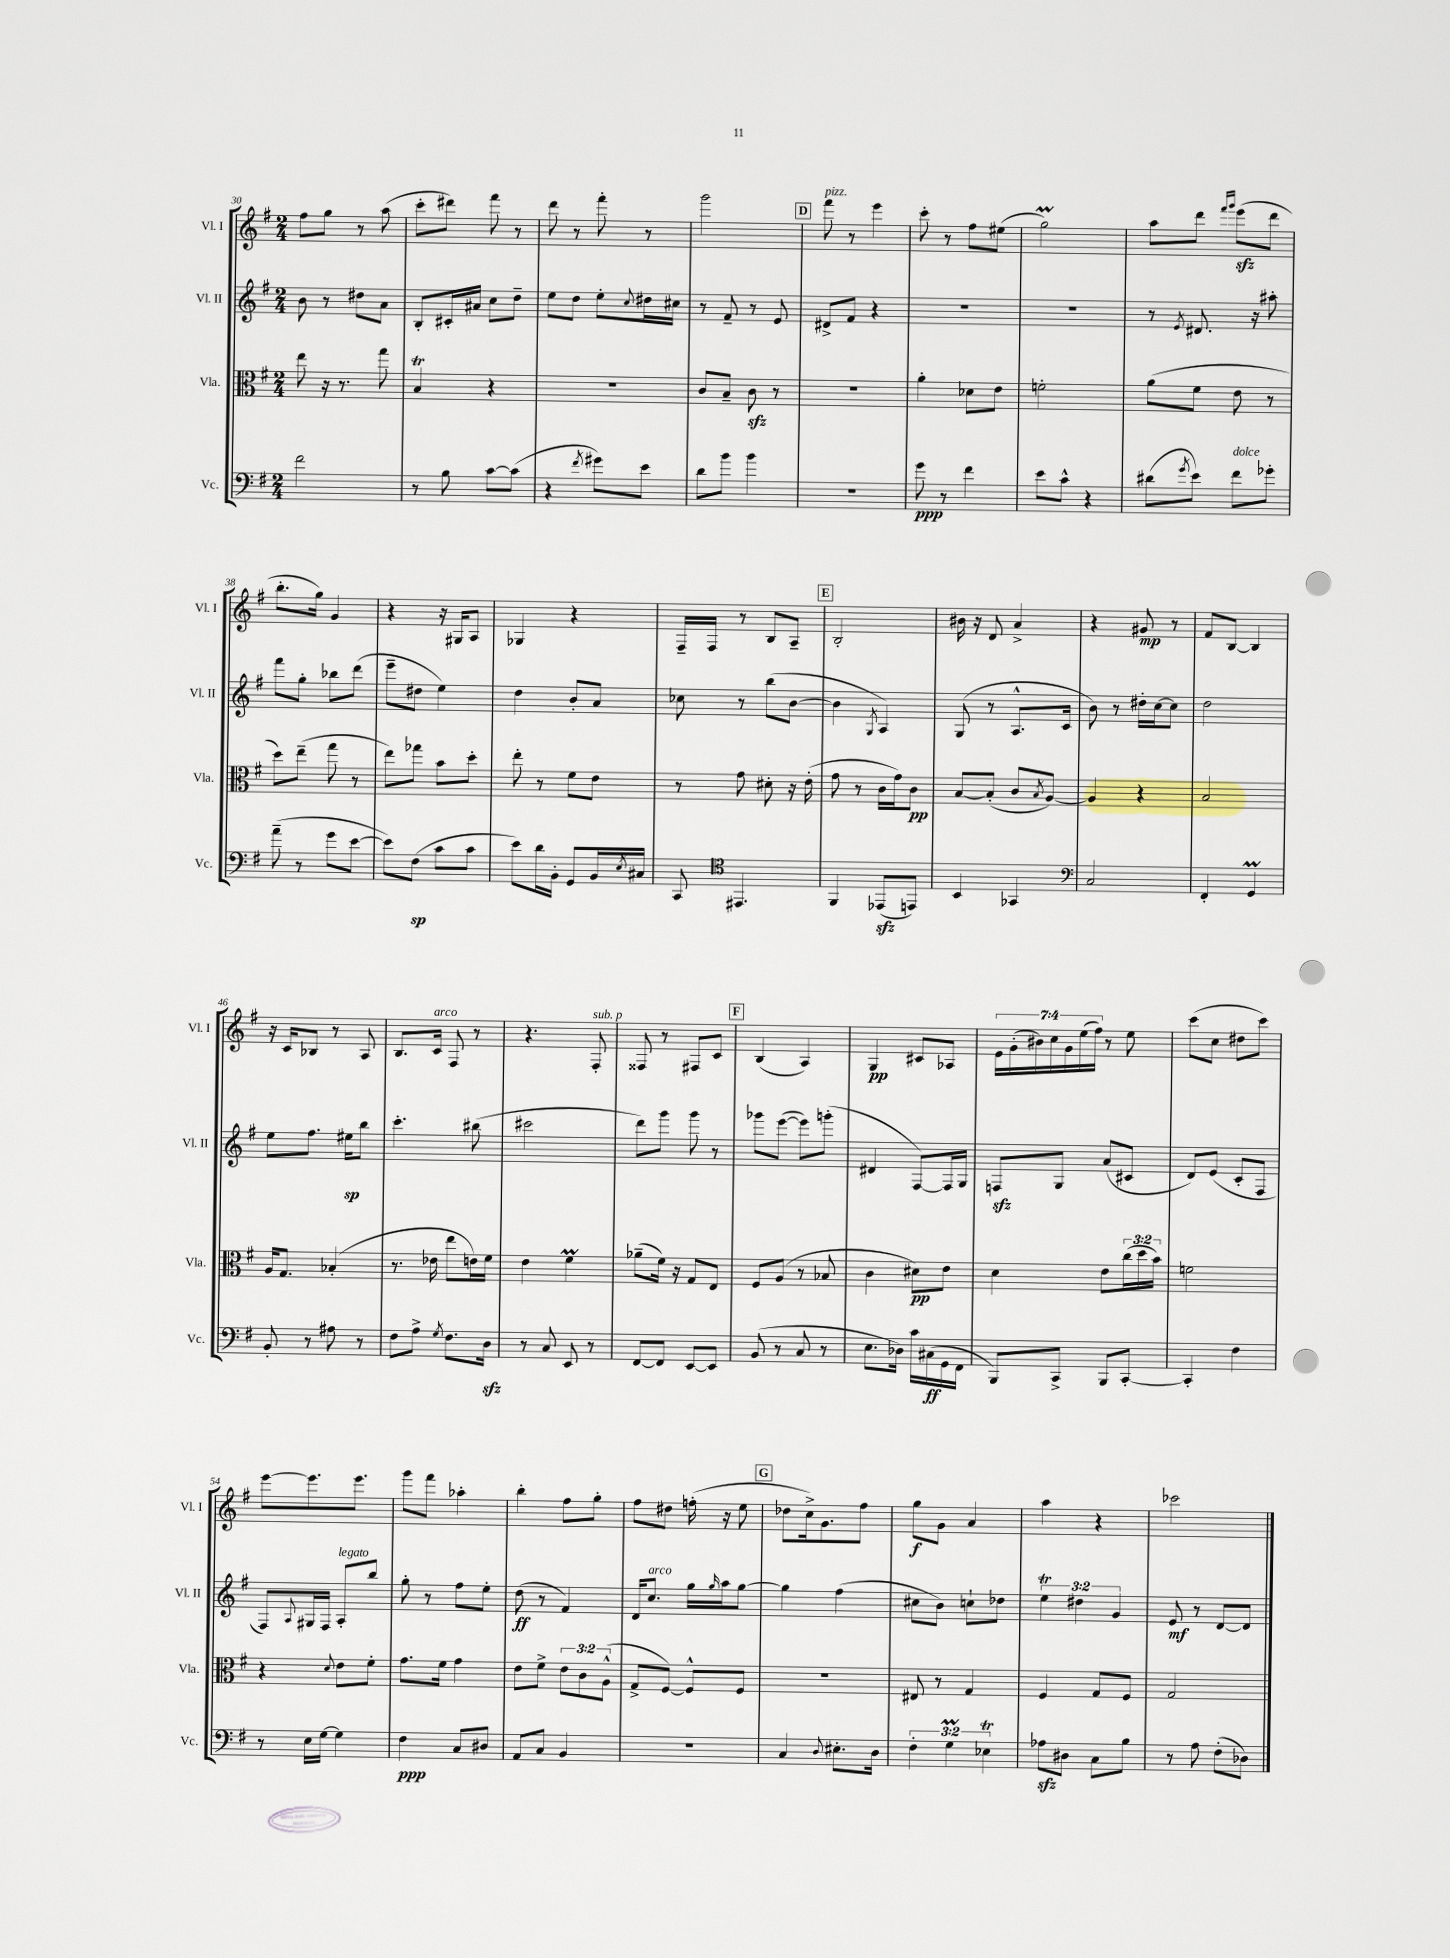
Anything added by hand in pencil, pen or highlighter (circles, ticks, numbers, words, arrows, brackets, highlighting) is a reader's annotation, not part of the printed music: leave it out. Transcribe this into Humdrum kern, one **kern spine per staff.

**kern	**kern	**kern	**kern
*staff4	*staff3	*staff2	*staff1
*clefF4	*clefC3	*clefG2	*clefG2
*k[f#]	*k[f#]	*k[f#]	*k[f#]
*M2/4	*M2/4	*M2/4	*M2/4
2f#	8ee	8b	8ff#
.	16r	8r	8gg
.	8.r	.	.
.	.	8dd#	8r
.	8gg	8a	(8aa
=	=	=	=
8r	4B	8B'	8ccc'
8B	.	16c#'	8ddd#)
.	.	16a#	.
[8c	4r	8cc	8fff#
(8c]	.	8dd~	8r
=	=	=	=
4r	2r	8ee	8ddd
.	.	8dd	8r
8qf#	.	.	.
8g#)	.	8ee'	8fff#'
.	.	8qqcc	.
8e	.	16dd#	8r
.	.	16cc#	.
=	=	=	=
8d	8c	8r	2ggg
8b	8B~	8f#~	.
4b	8c	8r	.
.	8r	8e	.
=	=	=	=
2r	2r	8d#^	8fff#
.	.	8f#	8r
.	.	4r	4eee
=	=	=	=
8g	4a'	2r	8ccc'
8r	.	.	8r
4f#	8d-	.	8ff#
.	8e	.	(8ee#
=	=	=	=
8e	2f'	2r	2gg)
8c^^	.	.	.
4r	.	.	.
=	=	=	=
(8d#	(8a	8r	8aa
8qg	.	8qe	.
8e)	8f#	8.d#	8ddd
.	.	.	16qqfff#
.	.	.	16qqggg
8f#	8e	.	(8eee
.	.	16r	.
8g-'	8r	8aa#'	8ddd
=	=	=	=
(8a~	8dd)	8fff#	8.bb'
8r	(8ee~	8gg'	.
.	.	.	16gg)
8g	8gg	8bb-	4g
[8e	8r	(8ddd	.
=	=	=	=
8e])	8ee)	8eee~	4r
(8F#	8gg-	8dd#	.
8c	8b	4ee)	16r
.	.	.	16G#
8c	8dd'	.	8A
=	=	=	=
8e)	8ee'	4dd	4G-
16d	8r	.	.
16BB'	.	.	.
8GG	8f#	8b'	4r
16BB	8e	8a	.
8qE	.	.	.
16C#	.	.	.
=	=	=	=
8CC	8r	8cc-	16F#~
.	.	.	16F#
*clefC4	*	*	*
4.EE#	8g	8r	8r
.	8d#'	(8bb	8B
.	16r	[8b	8A~
.	(16e'	.	.
=	=	=	=
4FF#	8g	4b]	2B'
.	8r	.	.
.	.	8qG	.
(8EE-	16c	4A)	.
.	16g)	.	.
8EE)	8c	.	.
=	=	=	=
4BB	[8B	(8G	16b#
.	.	.	16r
.	(8B']	8r	8d
4GG-	8c	8.A^^	4a^
.	8qB	.	.
.	[8A)	.	.
.	.	16c	.
=	=	=	=
*clefF4	*	*	*
2C	4A]	8b)	4r
.	.	8r	.
.	4r	16dd#'	8g#
.	.	[16cc	.
.	.	8cc]	8r
=	=	=	=
4FF#'	2B	2dd	8f#
.	.	.	[8B
4GG	.	.	4B]
=	=	=	=
8BB'	16A	8ee	16r
.	8.G	.	16c
8r	.	8.ff#	8B-
8A#	(4B-'	.	8r
.	.	16ee#	.
8r	.	8bb	8A
=	=	=	=
8F#	8.r	4.ccc'	8.B
8A^	.	.	.
.	16e-	.	16c
8qG	.	.	.
8.F#	8ee	.	8F#
.	16e)	(8bb#	8r
16D	16f#	.	.
=	=	=	=
8r	4e	2ccc#	4.r
8C	.	.	.
8EE	4f#	.	.
8r	.	.	8F#'
=	=	=	=
[8FF#	(8a-~	8ddd)	8F##
8FF#]	16f#)	8ggg	8r
.	16r	.	.
[8EE	8G	8ggg	8F#
8EE]	8E	8r	8c
=	=	=	=
(8BB	8F#	8ggg-	(4B
8r	(8A	([8eee	.
8C	8r	8eee])	4A)
8r	8B-	(8ggg'	.
=	=	=	=
8.E	4c	4d#	4G
16D-)	.	.	.
16c	8d#)	[8F#)	8c#
(16C#	.	.	.
16GG	8e	16F#]	8A-
16FF#	.	16G	.
=	=	=	=
8BBB)	4d	8F	28e
.	.	.	(28g'
.	.	.	28b#)
.	.	.	28cc
8CC^	.	8G	.
.	.	.	28g
.	.	.	(28ee
.	.	.	28ff#)
8BBB	8e	(8a	8r
[8CC'	(24cc	8c#	8ee
.	24dd	.	.
.	24b)	.	.
=	=	=	=
4CC']	2f	8d)	(8ccc
.	.	(8e	8cc
4F#	.	8c'	8dd#
.	.	8F#	8ccc)
=	=	=	=
8r	4r	8F#)	[8eee
.	.	8qqA	.
16E	.	16G#	8.eee]
[16G	.	16F#	.
.	8qqd	.	.
4G]	8e	8A'	.
.	.	.	8.eee
.	8f#'	8bb	.
=	=	=	=
4F#	8.g	8gg'	8ggg
.	.	8r	8fff#
.	16f#	.	.
8C	4g	8ff#	4aa-'
8D#	.	8ee'	.
=	=	=	=
8AA	8e	(8dd	4bb'
8C	8f#^	8r	.
4BB	12e	4f#)	8ff#
.	12c	.	.
.	.	.	8gg'
.	(12A^^	.	.
=	=	=	=
2r	8G^	16d	8ff#
.	.	8.cc	.
.	[8F#)	.	8dd#
.	8F#^^]	16gg	(16ff'
.	.	16qqgg	.
.	.	16aa	16r
.	8F#	[8gg	8ee
=	=	=	=
4C	2r	4gg]	8dd-
.	.	.	16cc^)
.	.	.	8.g
8qqD	.	.	.
8.E#'	.	(4ff#	.
.	.	.	8ff#
16D	.	.	.
=	=	=	=
6F#'	8E#	8cc#	8gg
.	8r	8b)	8g
6G	.	.	.
.	4G	8cc`	4a
6E-	.	.	.
.	.	8dd-	.
=	=	=	=
8A-	4F#	6ee	4aa
8D#	.	.	.
.	.	6dd#	.
8C	8G	.	4r
.	.	6g	.
8B	8F#	.	.
=	=	=	=
8r	2G	8e	2ccc-
8A	.	8r	.
(8F#'	.	[8d	.
8D-)	.	8d]	.
==	==	==	==
*-	*-	*-	*-
